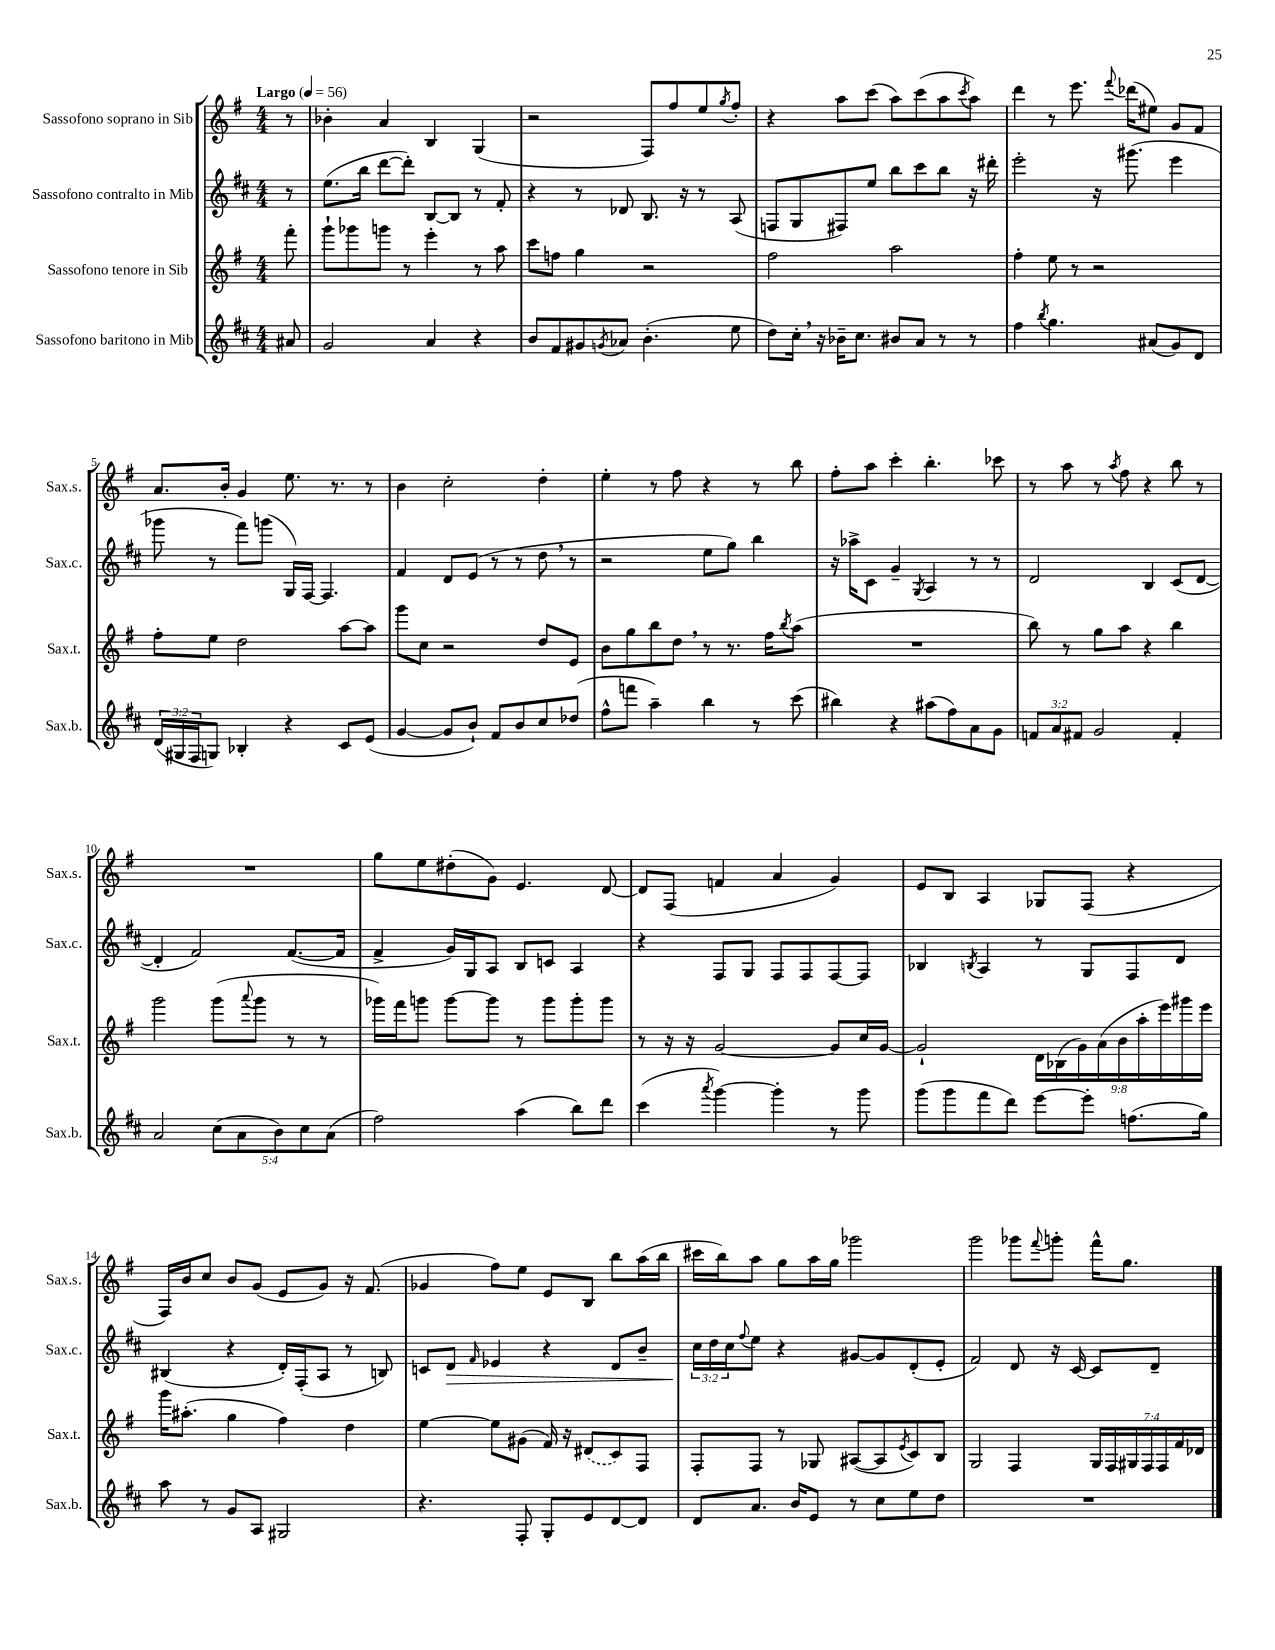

**kern	**kern	**kern	**kern
*staff4	*staff3	*staff2	*staff1
*clefG2	*clefG2	*clefG2	*clefG2
*k[f#c#]	*k[f#]	*k[f#c#]	*k[f#]
*M4/4	*M4/4	*M4/4	*M4/4
*MM56	*MM56	*MM56	*MM56
8a#	8fff#'	8r	8r
=	=	=	=
2g	8ggg`	(8.ee	4b-'
.	8ggg-	.	.
.	.	16bb	.
.	8ggg	[8ddd	4a
.	8r	8ddd'])	.
4a	4eee'	[8B	4B
.	.	8B]	.
4r	8r	8r	(4G
.	8aa	8f#'	.
=	=	=	=
8b	8ccc	4r	2r
8f#	8ff	.	.
8g#	4gg	8r	.
8qg	.	.	.
8a-	.	8d-	.
(4.b'	2r	8.B	8F#)
.	.	.	8ff#
.	.	16r	.
.	.	8r	8ee
.	.	.	8qgg
8ee	.	(8A	8ff#'
=	=	=	=
8dd)	2ff#	8F	4r
16cc#'	.	8G	.
16r	.	.	.
16b-~	.	8F#)	8aa
8.cc#	.	.	.
.	.	8ee	(8ccc
8b#	2aa	8bb	8aa)
8a	.	8ccc#	(8ccc
8r	.	8bb	8aa
.	.	.	8qccc
8r	.	16r	8aa)
.	.	16ddd#'	.
=	=	=	=
4ff#	4ff#'	2eee'	4ddd
8qbb	.	.	.
4.gg	8ee	.	8r
.	8r	.	8.eee
.	2r	16r	.
.	.	.	8qqfff#
.	.	(8.ggg#	(16ddd-
(8a#	.	.	8ee#)
8g)	.	4eee	8g
8d	.	.	8f#
=	=	=	=
(24d	8ff#'	8ggg-	8.a
24G#	.	.	.
24F#	.	.	.
8G)	8ee	8r	.
.	.	.	16b'
4B-'	2dd	8fff#)	4g
.	.	(8ggg	.
4r	.	16G)	8.ee
.	.	[16F#	.
.	.	4.F#]	.
.	.	.	8.r
8c#	[8aa	.	.
(8e	8aa]	.	8r
=	=	=	=
[4g	8ggg	4f#	4b
.	8cc	.	.
8g]	2r	8d	2cc'
8b`)	.	(8e	.
8f#	.	8r	.
8b	.	8r	.
8cc#	8dd	8dd	4dd'
(8dd-	8e	8r	.
=	=	=	=
8ff#^^	8b	2r	4ee'
8fff	8gg	.	.
4aa~)	8bb	.	8r
.	8dd	.	8ff#
4bb	8r	8ee	4r
.	8.r	8gg)	.
8r	.	4bb	8r
.	16ff#	.	.
.	8qbb	.	.
(8ccc#	(8aa	.	8bb
=	=	=	=
4bb#)	1r	16r	8ff#'
.	.	16aa-^	.
.	.	8c#	8aa
4r	.	4g~	4ccc'
.	.	8qG	.
(8aa#	.	4A	4.bb'
8ff#)	.	.	.
8a	.	8r	.
8g	.	8r	8ccc-
=	=	=	=
12f	8bb)	2d	8r
12a	.	.	.
.	8r	.	8aa
12f#	.	.	.
2g	8gg	.	8r
.	.	.	8qaa
.	8aa	.	8ff#
.	4r	4B	4r
4f#'	4bb	(8c#	8bb
.	.	[8d	8r
=	=	=	=
2a	2ggg	4d']	1r
.	.	2f#)	.
(10cc#	(8ggg	.	.
10a	.	.	.
.	8qqaaa	.	.
.	8ggg	.	.
10b)	.	.	.
.	8r	([8.f#	.
10cc#	.	.	.
.	8r	.	.
(10a	.	.	.
.	.	16f#]	.
=	=	=	=
2ff#)	16ggg-)	4f#^	8gg
.	16fff#	.	.
.	8ggg	.	8ee
.	[8ggg	16g)	(8dd#'
.	.	16G	.
.	8ggg]	8A	8g)
(4aa	8r	8B	4.e
.	8ggg	8c	.
8bb)	8ggg'	4A	.
8ddd	8ggg	.	[8d
=	=	=	=
(4ccc#	8r	4r	8d]
.	16r	.	(8F#
.	16r	.	.
8qaaa	.	.	.
[4ggg)	[2g	8F#	4f
.	.	8G	.
4ggg']	.	8F#	4a
.	.	8F#	.
8r	8g]	[8F#	4g)
8ggg	16cc	8F#]	.
.	[16g	.	.
=	=	=	=
(8ggg	2g`]	4B-	8e
8ggg	.	.	8B
.	.	8qB	.
8fff#	.	4A	4A
8ddd)	.	.	.
[8eee	18d	8r	8G-
.	(18B-	.	.
.	18g)	.	.
8eee']	.	8G	(8F#
.	(18a	.	.
.	18b	.	.
(8.ff	.	8F#	4r
.	18aa'	.	.
.	18eee)	.	.
.	.	8d	.
.	18ggg#	.	.
16gg)	.	.	.
.	18eee	.	.
=	=	=	=
8aa	16ggg	(4B#	16F#)
.	(8.aa#'	.	16b
8r	.	.	8cc
8g	4gg	4r	8b
8A	.	.	(8g
2G#	4ff#)	16d')	8e
.	.	(16F#'	.
.	.	8A	8g)
.	4dd	8r	16r
.	.	.	(8.f#
.	.	8B)	.
=	=	=	=
4.r	[4ee	8c	4g-
.	.	8d	.
.	.	16qqf#	.
.	8ee]	4e-	8ff#)
8F#'	(8g#	.	8ee
8G'	16f#)	4r	8e
.	16r	.	.
8e	(8d#	.	8B
[8d	8c)	8d	8bb
8d]	8F#	8b~	(16aa
.	.	.	16bb
=	=	=	=
8d	8F#'	24cc#	16ccc#
.	.	24dd	.
.	.	.	16bb)
.	.	24cc#	.
.	.	8qqff#	.
8.a	8F#	8ee	8aa
.	8r	4r	8gg
16b	.	.	.
8e	8G-	.	16aa
.	.	.	16gg
8r	([8A#	[8g#	2ggg-
8cc#	8A#]	8g#]	.
.	8qe	.	.
8ee	8c)	(8d'	.
8dd	8B	8e'	.
=	=	=	=
1r	2G	2f#)	2ggg
.	4F#	8d	8ggg-
.	.	.	8qqfff#
.	.	16r	8ggg'
.	.	[16c#	.
.	28G	8c#]	16fff#^^
.	28F#	.	.
.	.	.	8.gg
.	28G#	.	.
.	28F#	.	.
.	.	8d~	.
.	28F#	.	.
.	28f#	.	.
.	28d-	.	.
==	==	==	==
*-	*-	*-	*-
